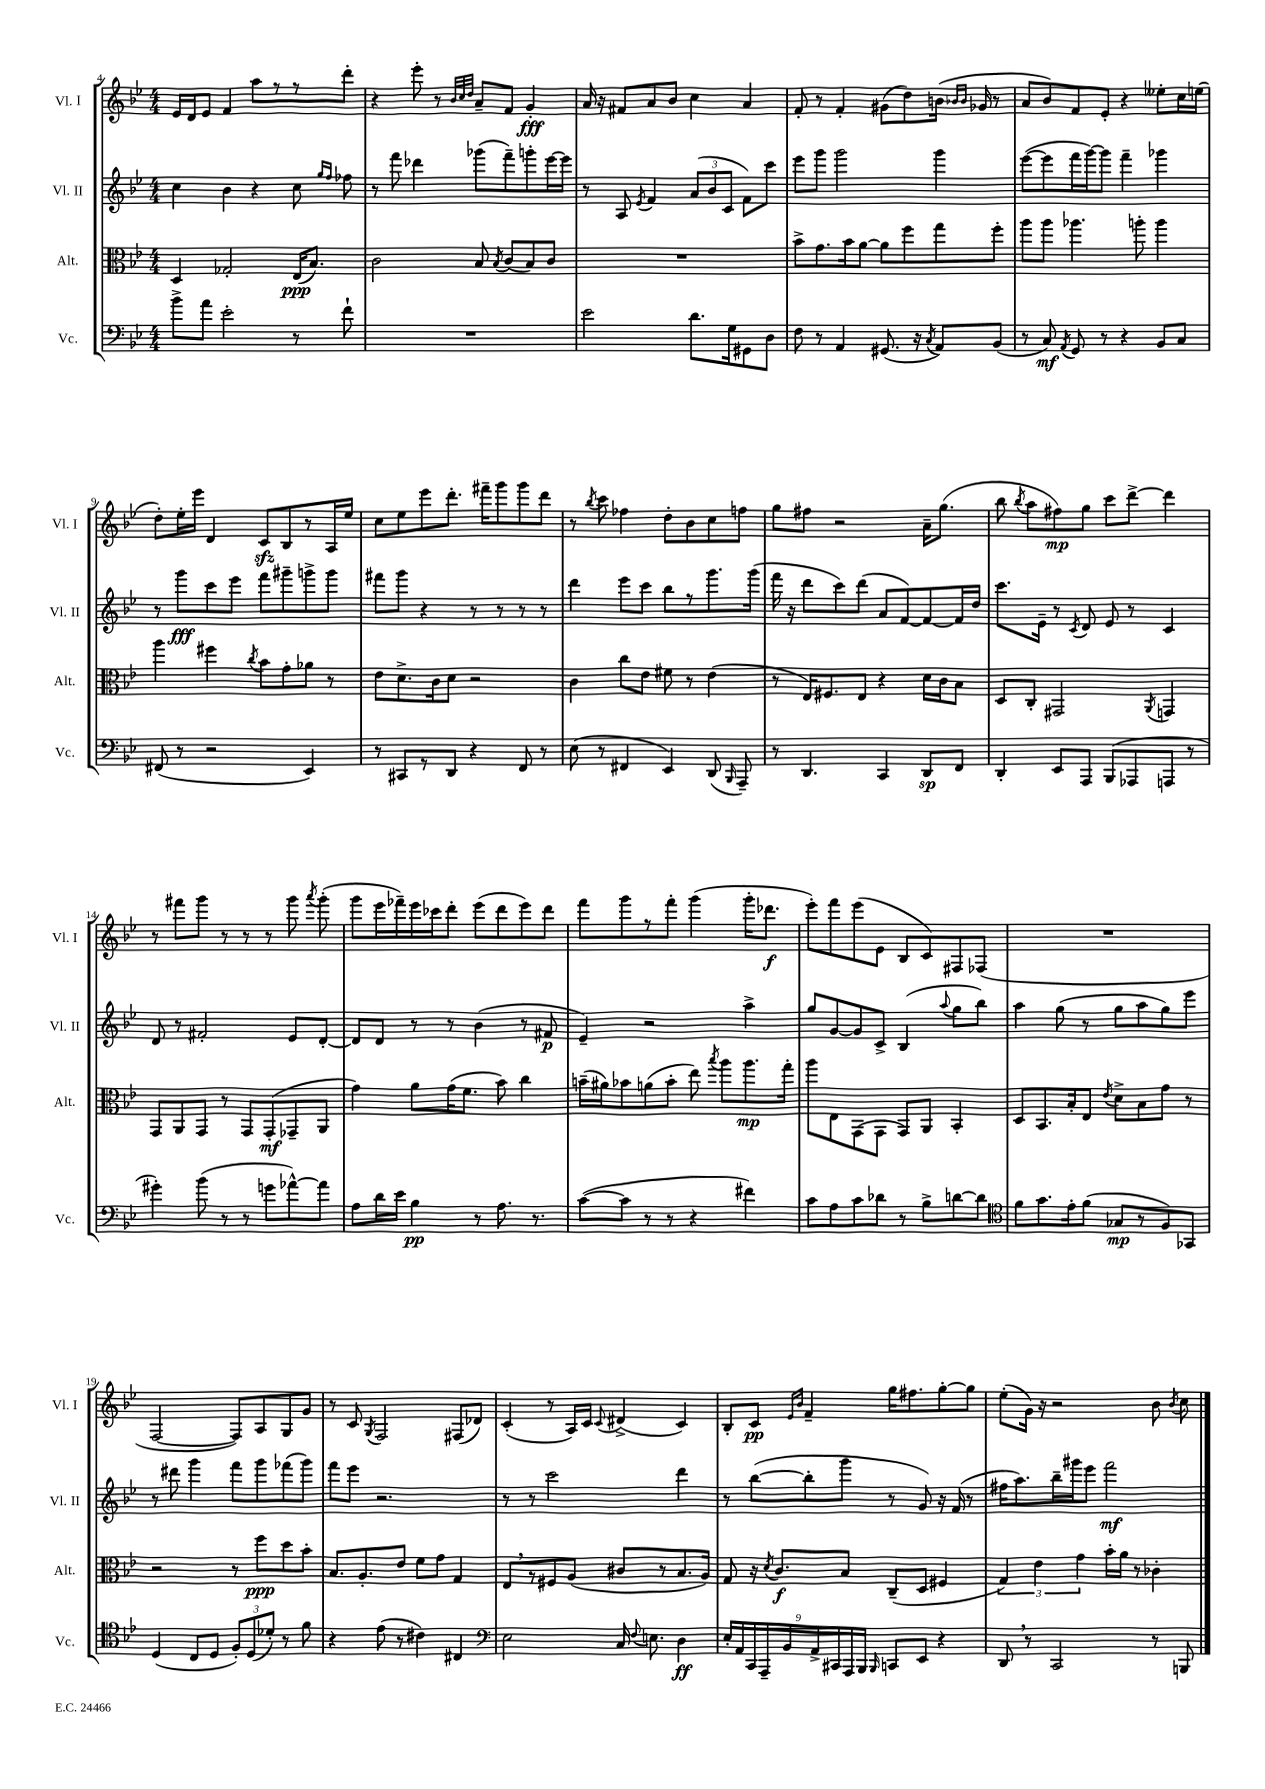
<<
\new StaffGroup <<
\new Staff = "s0" \with { instrumentName = "Vl. I" shortInstrumentName = "Vl. I" } {
    \clef treble \key bes \major \numericTimeSignature \time 4/4
    \autoBeamOff ees'16[ d'16 ees'8] f'4 a''8[ r8 r8 d'''8]-. |
    r4 ees'''8-. r8 \grace { bes'32[ c''32 d''32] } a'8[-- f'8] g'4-.\fff |
    a'16 r16 fis'8[ a'8 bes'8] c''4 a'4 |
    f'8-. r8 f'4-. gis'8[( d''8) b'16]( \grace { bes'16[ bes'16] } ges'16 r8 |
    a'8[ bes'8) f'8 ees'8]-. r4 eeses''8[-. c''16 e''16]( |
    d''8[-.) ees''16-. ees'''16] d'4 c'8[\sfz bes8 r8 a16 ees''16] |
    c''8[ ees''8 ees'''8 d'''8.]-. fis'''16[-- g'''8 g'''8 d'''8] |
    r8 \acciaccatura { bes''8 } c'''8 fes''4 d''8[-. bes'8 c''8 f''8] |
    g''8[ fis''8] r2 a'16[-- g''8.]( |
    bes''8 \acciaccatura { bes''8 } a''8[ fis''8\mp) g''8] c'''8[ d'''8]~-> d'''4 |
    r8 fis'''8[ g'''8] r8 r8 r8 g'''8 \acciaccatura { a'''8 } g'''8-.( |
    g'''8[ ees'''16 fes'''16--) ees'''16 ces'''16 d'''8]-. ees'''8[( d'''8 ees'''8) d'''8] |
    f'''8[ g'''8 r8 f'''8]-. g'''4( g'''16[-. des'''8.]\f |
    ees'''8[-.) f'''8 ees'''8( ees'8] bes8[ c'8) fis8 fes8]( |
    R1 |
    f2~ f8[) a8 g8 g'8] |
    r8 c'8 \acciaccatura { g8 } f2 fis8[( des'8]) |
    c'4-.( r8 a16[) c'16] \appoggiatura { c'8 } dis'4->( c'4) |
    bes8[-. c'8]\pp \grace { ees'16[ bes'16] } f'4-- g''16[ fis''8. g''8~-. g''8] |
    ees''8[-.( g'16]) r16 r2 bes'8 \acciaccatura { bes'8 } c''8 \bar "|." |
}
\new Staff = "s1" \with { instrumentName = "Vl. II" shortInstrumentName = "Vl. II" } {
    \clef treble \key bes \major \numericTimeSignature \time 4/4
    \autoBeamOff c''4 bes'4 r4 c''8 \grace { g''16[ f''16] } fes''8 |
    r8 f'''8 des'''4 ges'''8[( f'''8--) g'''8-. ees'''16~ ees'''16] |
    r8 a8 \acciaccatura { ees'8 } f'4 \tuplet 3/2 { a'8[( bes'8 c'8] } f'8[) c'''8] |
    ees'''8[ g'''8] g'''2 g'''4 |
    ees'''8[~( ees'''8 f'''16 g'''16~) g'''8] f'''4-- ges'''4 |
    r8 g'''8[\fff c'''8 ees'''8] f'''8[ gis'''8-- g'''8-> g'''8] |
    fis'''8[ g'''8] r4 r8 r8 r8 r8 |
    d'''4 ees'''8[ c'''8] bes''8[ r8 g'''8. g'''16]( |
    f'''16 r16 d'''8[ c'''8) d'''8]( a'8[ f'8~) f'8~ f'16 d''16] |
    c'''8.[ ees'16]-- r8 \acciaccatura { c'8 } d'8 ees'8 r8 c'4 |
    d'8 r8 fis'2-. ees'8[ d'8]~-. |
    d'8[ d'8] r8 r8 bes'4( r8 fis'8\p |
    ees'4--) r2 a''4-> |
    g''8[ g'8~ g'8 c'8]-> bes4( \appoggiatura { a''8 } g''8[ bes''8]) |
    a''4 g''8( r8 g''8[ a''8 g''8) ees'''8] |
    r8 dis'''8 g'''4 f'''8[ g'''8 fes'''8( g'''8]) |
    f'''8[ ees'''8] r2. |
    r8 r8 c'''2 d'''4 |
    r8 bes''8[~( bes''8-. g'''8] r8 g'8) r16 f'16( r8 |
    fis''16[ a''8.) bes''16-- gis'''16 ees'''8] f'''2\mf \bar "|." |
}
\new Staff = "s2" \with { instrumentName = "Alt." shortInstrumentName = "Alt." } {
    \clef alto \key bes \major \numericTimeSignature \time 4/4
    \autoBeamOff d4 ges2-. ees16[\ppp( bes8.]) |
    c'2 bes8 \acciaccatura { bes8 } c'8[( bes8) c'8] |
    R1 |
    bes'8[-> g'8. bes'16 a'8]~ a'8[ f''8 g''8 f''8]-. |
    a''8[ a''8] aes''4. a''8-. a''4 |
    a''4 fis''4 \acciaccatura { c''8 } bes'8[ g'8-. aes'8] r8 |
    ees'8[ d'8.-> c'16 d'8] r2 |
    c'4 c''8[ ees'8] fis'8 r8 ees'4( |
    r8 ees16[) fis8. ees8] r4 d'16[ c'16 bes8] |
    d8[ c8]-. gis,2 \acciaccatura { a,8 } g,4 |
    g,8[ a,8 g,8] r8 g,8[ g,8-.\mf( ges,8-- a,8] |
    g'4) a'8[ g'16( f'8.] bes'8) c''4 |
    b'16[--( ais'16) bes'8 a'8( bes'8]-. ees''8) \acciaccatura { bes''8 } a''8[ a''8.\mp g''16]-. |
    a''8[ ees8 g,8( g,8] g,8[) a,8] bes,4-. |
    d8[ bes,8. bes16-. ees8] \acciaccatura { ees'8 } d'8[-> bes8 g'8] r8 |
    r2 r8 f''8[\ppp d''8 bes'8]-. |
    bes8.[ a8.-. ees'8] f'8[ g'8] g4 |
    ees8[ \breathe r8 fis8 a8]( cis'8[ r8 bes8. a16]) |
    g8 r16 \acciaccatura { d'8 } c'8.[\f bes8] c8[--( d8] fis4 |
    \tuplet 3/2 { g4) ees'4 g'4 } bes'16[-. a'16] r8 ces'4-. \bar "|." |
}
\new Staff = "s3" \with { instrumentName = "Vc." shortInstrumentName = "Vc." } {
    \clef bass \key bes \major \numericTimeSignature \time 4/4
    \autoBeamOff bes'8[-> a'8] ees'2-. r8 f'8-! |
    R1 |
    ees'2 d'8.[ g16 gis,8 d8] |
    f8 r8 a,4 gis,8.( r16 \acciaccatura { c8 } a,8[) bes,8]( |
    r8 c8\mf) \acciaccatura { a,8 } g,8 r8 r4 bes,8[ c8] |
    fis,8( r8 r2 ees,4) |
    r8 cis,8[ r8 d,8] r4 f,8 r8 |
    ees8( r8 fis,4 ees,4) d,8( \grace { bes,,16 } a,,8--) |
    r8 d,4. c,4 d,8[\sp f,8] |
    d,4-. ees,8[ a,,8] bes,,8[( aes,,8 a,,8] r8 |
    gis'4-.) bes'8( r8 r8 g'8[ aes'8~-^) aes'8] |
    a8[ d'16 ees'16] bes4\pp r8 a8. r8. |
    c'8[~( c'8] r8 r8 r4 fis'4) |
    c'8[ a8 c'8 des'8] r8 bes8[-> d'8~ d'8] |
    \clef tenor f'8[ g'8. ees'16-. f'8]( ges8[\mp r8 f8) ges,8] |
    d4( c8[ d8] \tuplet 3/2 { f8[-.) d8( des'8]-.) } r8 f'8 |
    r4 ees'8( r8 cis'4) cis4 |
    \clef bass ees2 c16 \appoggiatura { f8 } e8. d4\ff |
    \tuplet 9/8 { ees16[-. a,16 c,16 a,,16-- bes,16 a,16-> cis,16 a,,16 bes,,16] } \grace { bes,,16 } c,8[ ees,8] r4 |
    d,8 \breathe r8 c,2 r8 b,,8 \bar "|." |
}
>>
>>
\layout { \context { \Score currentBarNumber = #4 } }
